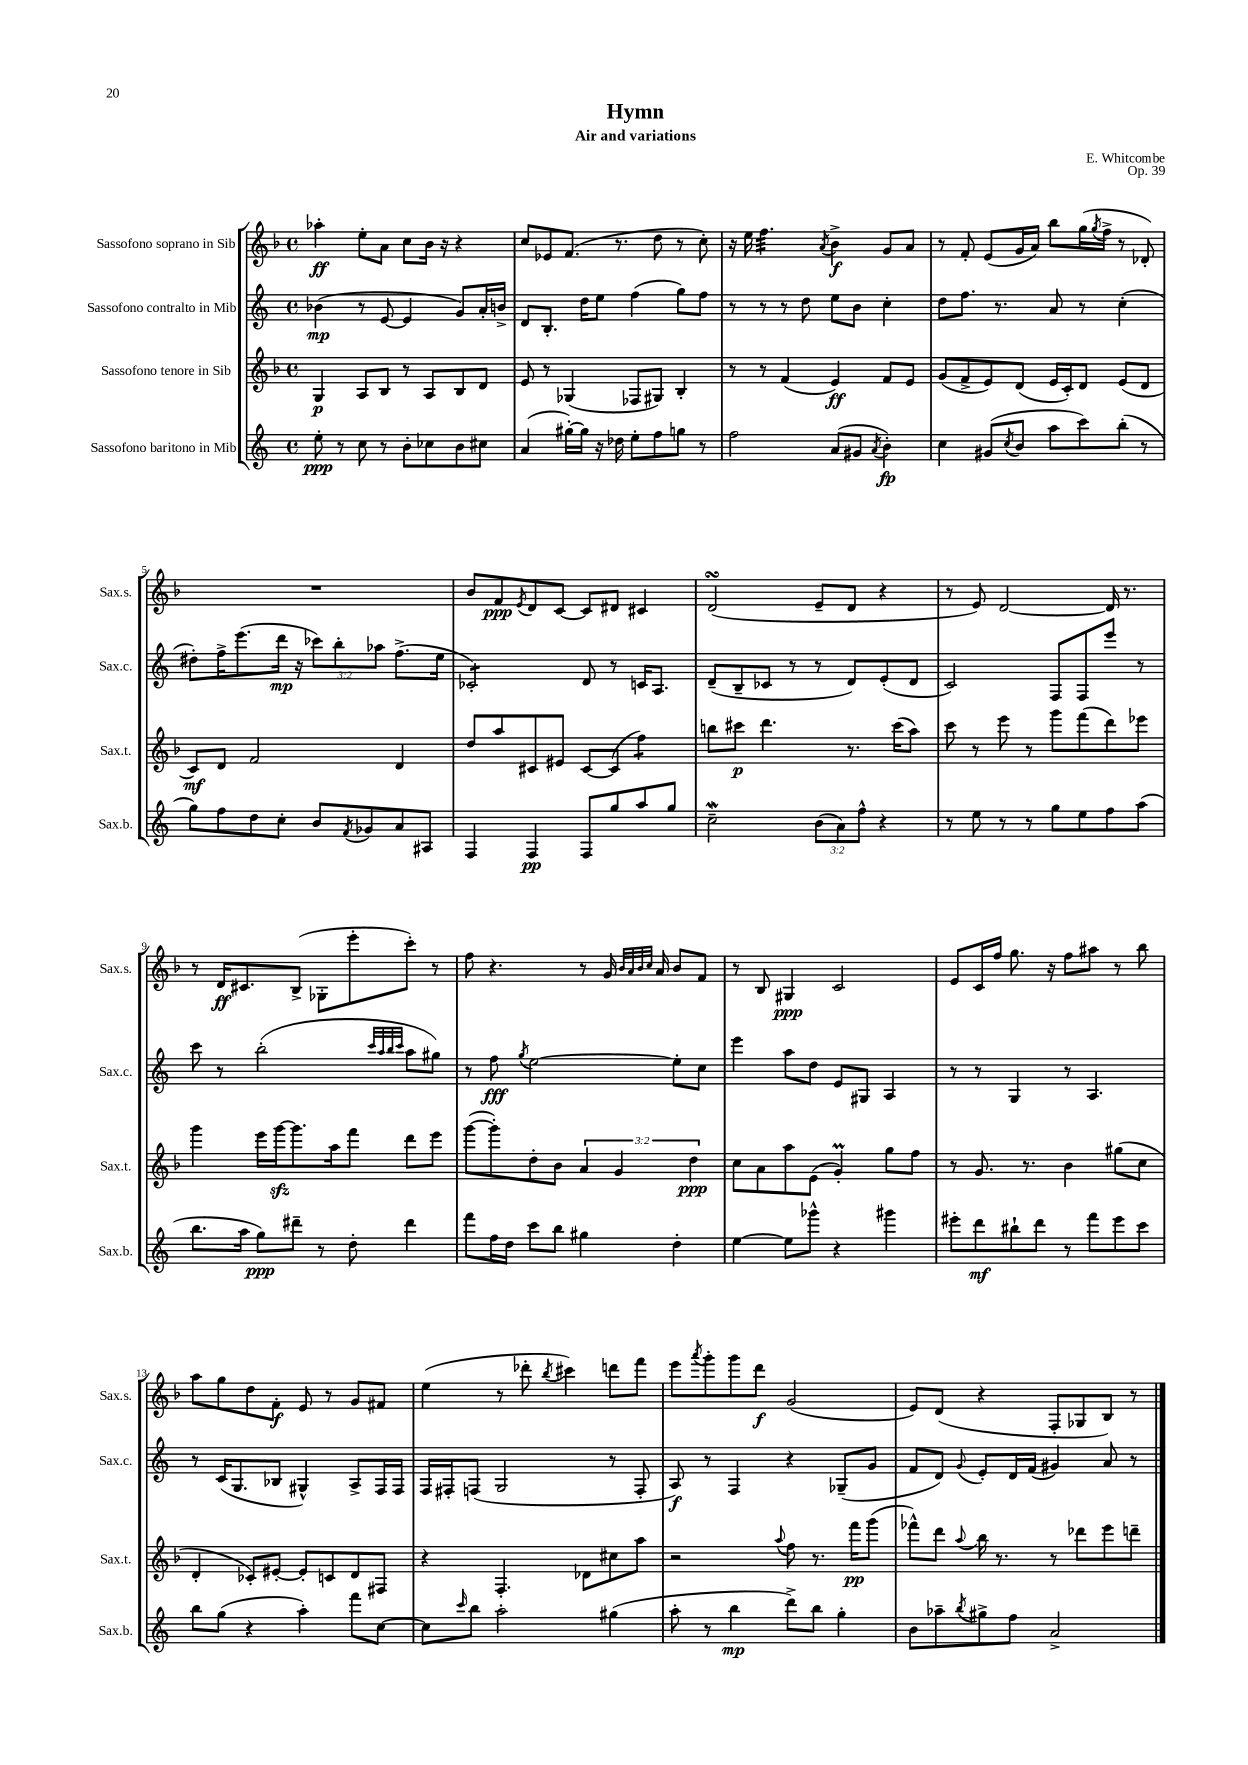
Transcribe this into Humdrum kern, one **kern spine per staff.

**kern	**kern	**kern	**kern
*staff4	*staff3	*staff2	*staff1
*clefG2	*clefG2	*clefG2	*clefG2
*k[]	*k[b-]	*k[]	*k[b-]
*M4/4	*M4/4	*M4/4	*M4/4
*met(c)	*met(c)	*met(c)	*met(c)
8ee'	4G	(4b-	4aa-'
8r	.	.	.
8cc	8A	8r	8ee'
8r	8B-	[8e	8a
8b'	8r	4e]	8cc
8cc-	8A	.	16b-
.	.	.	16r
8b	8B-	8g)	4r
8cc#	8d	16a'	.
.	.	16b^	.
=	=	=	=
(4a	8e	8d	8cc
.	8r	8.B'	8e-
[16gg#')	(4G-	.	(8.f
16gg#]	.	16dd	.
16r	.	8ee	.
16dd-	.	.	8.r
8ee'	8F-	(4ff	.
8ff	8G#)	.	8dd
8gg	4B-'	8gg)	8r
8r	.	8ff	8cc')
=	=	=	=
2ff	8r	8r	16r
.	.	.	16ee
.	8r	8r	4.ff
.	(4f	8r	.
.	.	8dd	.
.	.	.	8qa
(8a	4e)	8ee	4b-^
8g#	.	8b	.
8qa	.	.	.
4b')	8f	4cc'	8g
.	8e	.	8a
=	=	=	=
4cc	(8g	8dd	8r
.	8f^	8.ff	8f'
(8g#	8e)	.	(8e
.	.	8.r	.
8qcc	.	.	.
8b	(8d	.	16g
.	.	.	16a)
8aa	16e	8a	8bb-
.	16c')	.	.
8ccc)	8d	8r	(16gg
.	.	.	8qgg
.	.	.	16ff^
(8bb'	(8e	(4cc'	8r
8r	8d	.	8d-')
=	=	=	=
8gg)	8c)	8dd#')	1r
8ff	8d	16ff^	.
.	.	(8.eee	.
8dd	2f	.	.
8cc'	.	16ddd	.
.	.	16r	.
8b	.	12ccc-)	.
.	.	12bb'	.
8qf	.	.	.
8g-	.	.	.
.	.	12aa-	.
8a	4d	(8.ff^	.
8A#	.	.	.
.	.	16ee	.
=	=	=	=
4F	8dd	2c-')	8b-
.	8aa	.	8f
.	.	.	8qe
4F	8c#	.	8d
.	8e#	.	[8c
8F	[8c#	8d	8c]
8gg	(8c#]	8r	8d#
8aa	4ff)	16c	4c#
.	.	8.A	.
8gg	.	.	.
=	=	=	=
2cc~	8bb	(8d~	(2d
.	8ccc#	8B~	.
.	4.ddd	8c-	.
.	.	8r	.
(12b	.	8r	8e~
12a)	.	.	.
.	8.r	8d)	8d
12ff^^	.	.	.
4r	.	(8e'	4r
.	(16ccc#	.	.
.	8aa)	8d	.
=	=	=	=
8r	8ccc	2c)	8r
8ee	8r	.	8e)
8r	8eee	.	[2d
8r	8r	.	.
8gg	8ggg	8F	.
8ee	(8fff	8F	.
8ff	8ddd)	8eee	16d]
.	.	.	8.r
(8aa	8eee-	8r	.
=	=	=	=
8.bb	4ggg	8ccc	8r
.	.	8r	16d
16aa	.	.	8.c#
8gg)	16eee	(2bb'	.
.	[16ggg	.	.
8ddd#~	8.ggg]	.	(8B-^
8r	.	.	8G-'
.	16aa	.	.
8dd'	8fff	.	8eee'
.	.	32qqccc	.
.	.	32qqaa	.
.	.	32qqbb	.
.	.	32qqccc	.
4ddd#	8ddd	8aa	8ccc')
.	8eee	8gg#)	8r
=	=	=	=
8fff	([8ggg	8r	8ff
16ff	8ggg'])	8ff	4.r
16dd	.	.	.
.	.	8qgg	.
8ccc	8dd'	[2ee	.
8bb	8b-	.	.
4gg#	6a	.	8r
.	.	.	16g
.	6g	.	.
.	.	.	32qqb-
.	.	.	32qqa
.	.	.	32qqb-
.	.	.	32qqcc
.	.	.	16a
4dd'	.	8ee']	8b-
.	6dd	.	.
.	.	8cc	8f
=	=	=	=
[4ee	8cc	4eee	8r
.	8a	.	8B-
8ee]	8aa	8aa	4G#
8ggg-^^	(8e	8dd	.
4r	4g')	8e	2c
.	.	8G#	.
4ggg#	8gg	4A	.
.	8ff	.	.
=	=	=	=
8eee#'	8r	8r	8e
8ddd	8.g	8r	16c
.	.	.	16ff
8bb#`	.	4G	8.gg
.	8.r	.	.
8ddd	.	.	.
.	.	.	16r
8r	4b-	8r	8ff
8fff	.	4.A	8aa#
8eee#	(8gg#	.	8r
8ccc	8cc	.	8bb-
=	=	=	=
8bb	4d'	8r	8aa
(8gg	.	(16c	8gg
.	.	8.G	.
4r	8c-')	.	8dd
.	[8e#'	8B-	8f'
4aa')	8e#']	4G#^^)	8e
.	8c	.	8r
8fff	8d	8A^	8g
[8cc	8F#	16F	8f#
.	.	16F	.
=	=	=	=
8cc]	4r	16F	(4ee
.	.	16F#'	.
16qqccc	.	.	.
8bb	.	(8F	.
2aa'	4.F'	2G	8r
.	.	.	8ddd-'
.	.	.	8qbb-
.	.	.	4ccc#)
.	8d-	.	.
(4gg#	8cc#	8r	8ddd
.	8aa	8F'	8fff
=	=	=	=
8aa'	2r	8A)	8eee
.	.	.	8qaaa
8r	.	8r	8ggg'
4bb	.	4F	8ggg
.	.	.	8ddd
.	8qqaa	.	.
8ddd^)	8ff	4r	(2g
8bb	8.r	.	.
4gg'	.	(8G-~	.
.	16fff	.	.
.	(8ggg	8g	.
=	=	=	=
8b	8fff-^^)	8f	8e)
8aa-~	8ddd	8d)	(8d
8qbb	8qqaa	8qqg	.
8gg#^	16bb-	8e'	4r
.	8.r	.	.
8ff	.	16d	.
.	.	(16f	.
2a^	8r	4g#)	8F'
.	8ddd-	.	8G-
.	8eee	8a	8B-)
.	8ddd~	8r	8r
==	==	==	==
*-	*-	*-	*-
